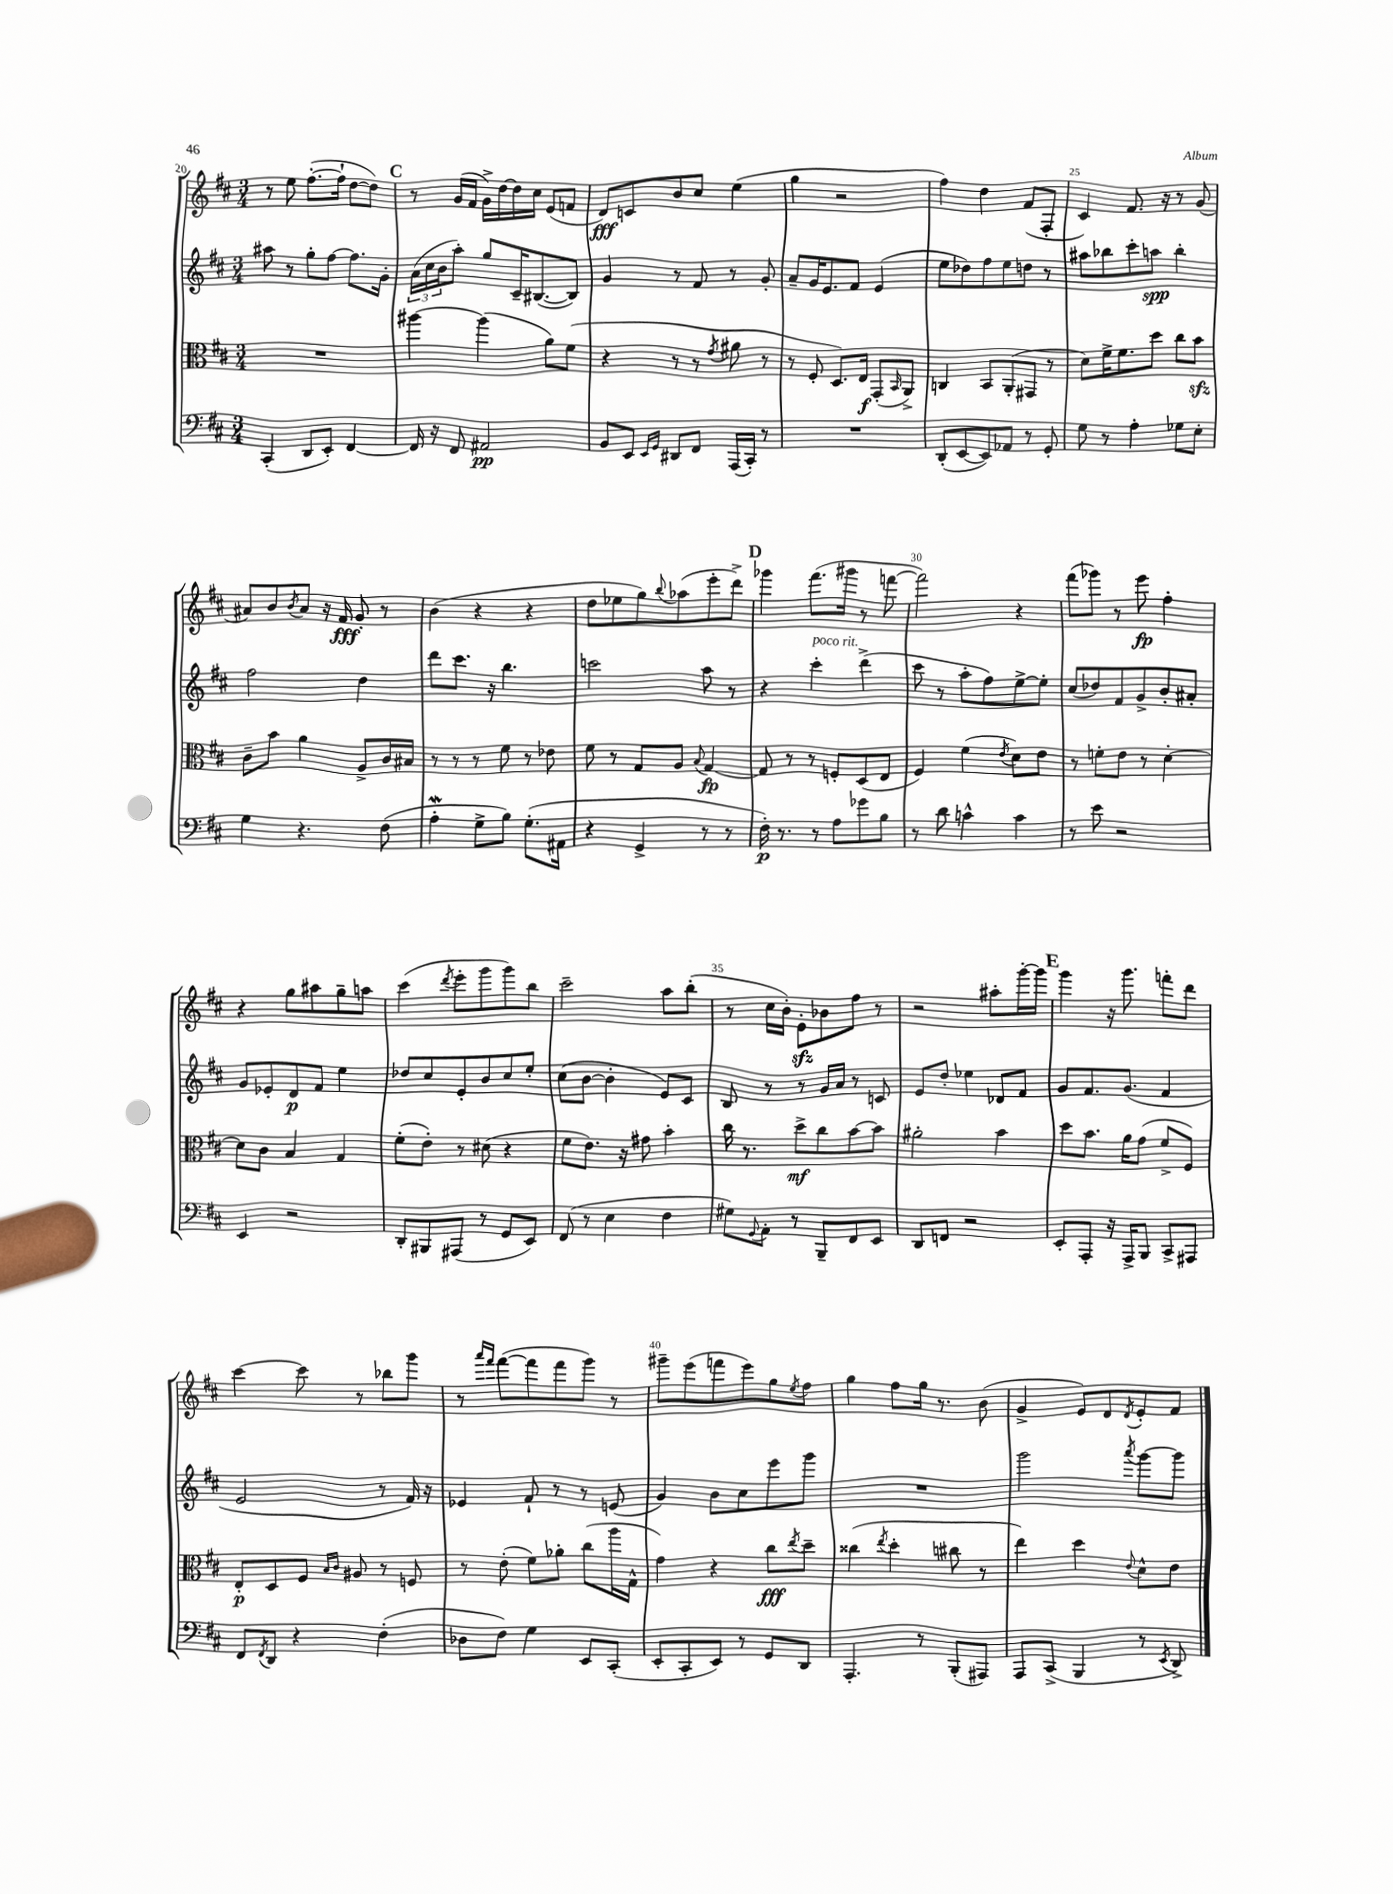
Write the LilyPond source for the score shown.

<<
\new StaffGroup <<
\new Staff = "s0" {
    \clef treble \key d \major \numericTimeSignature \time 3/4
    r8 e''8 fis''8.~-.( fis''16-! d''8~ d''8) |
    \mark \markup { \bold "C" } r8 g'16( fis'16 g'16->) d''16~ d''16 cis''16 e'8( f'8 |
    d'8\fff) c'8 b'8 cis''8 e''4( |
    g''4 r2 |
    fis''4) d''4 fis'8( fis8-. |
    cis'4) fis'8. r16 r8 g'8( |
    ais'8) b'8 \acciaccatura { b'8 } ais'8 r16 fis'16\fff g'8-. r8 |
    b'4( r4 r4 |
    d''8 ees''8 g''8) \appoggiatura { b''8 } aes''8( e'''8-. d'''8->) |
    \mark \markup { \bold "D" } ges'''4 fis'''8.( gis'''16 r8 f'''8~ |
    f'''2) r4 |
    fis'''8( ges'''8) r8 e'''8\fp fis''4-. |
    r4 g''8 ais''8 g''8-- a''8 |
    cis'''4( \acciaccatura { d'''8 } e'''8-. g'''8 g'''8) b''8 |
    cis'''2-- a''8 b''8-.( |
    r8 cis''16 b'16-.) e'8-.\sfz bes'8 fis''8 r8 |
    r2 ais''8-. g'''16~-. g'''16 |
    \mark \markup { \bold "E" } g'''4 r16 g'''8. f'''8-. d'''8 |
    cis'''4~ cis'''8 r8 bes''8 g'''8 |
    r8 \grace { a'''16 fis'''16 } fis'''8~( fis'''8 fis'''8 g'''8) r8 |
    gis'''8-- e'''8( f'''8 e'''8) g''8 \acciaccatura { e''8 } fis''8 |
    g''4 fis''8 g''16 r8. b'8( |
    g'4-> e'8) d'8 \acciaccatura { d'8 } e'8-. fis'8 \bar "|." |
}
\new Staff = "s1" {
    \clef treble \key d \major \numericTimeSignature \time 3/4
    ais''8 r8 g''8-. fis''8~ fis''8. g'16-. |
    \mark \markup { \bold "C" } \tuplet 3/2 { a'16( cis''16 b'16 } a''8-.) g''8 cis'16-- bis8.~( bis8) |
    g'4 r8 fis'8 r8 g'8-. |
    a'8-- g'16 e'8. fis'8 e'4( |
    e''8 des''8) fis''8 e''8 d''8 r8 |
    ais''8 bes''8 cis'''8-. a''8\spp bes''4-. |
    fis''2 d''4 |
    d'''8 cis'''8. r16 b''4. |
    c'''2 a''8 r8 |
    \mark \markup { \bold "D" } r4 cis'''4-.^\markup { \italic "poco rit." } d'''4->( |
    cis'''8 r8 a''8-. fis''8) e''8~-> e''8-. |
    cis''8( des''8) fis'8 g'8-> b'8-. ais'8-. |
    g'8 ees'8-. d'8\p fis'8 e''4 |
    des''8 cis''8 e'8-. b'8 cis''8 e''8-. |
    cis''8( b'8~ b'4-. e'8) cis'8 |
    b8 r8 r8 g'16 a'16 r8 c'8 |
    e'8 d''8-. ees''4 des'8 fis'8 |
    \mark \markup { \bold "E" } g'8 fis'8. g'8.( fis'4 |
    e'2 r8 fis'16) r16 |
    ees'4 fis'8-! r8 r8 e'8( |
    g'4) b'8 cis''8 e'''8 g'''8 |
    R2. |
    g'''2 \acciaccatura { a'''8 } g'''8~ g'''8 \bar "|." |
}
\new Staff = "s2" {
    \clef alto \key d \major \numericTimeSignature \time 3/4
    R2. |
    \mark \markup { \bold "C" } ais''4~ ais''4( a'8) fis'8( |
    r4 r8 r8 \acciaccatura { g'8 } ais'8 r8 |
    r8 fis8-. d8.) e16\f g,8-.( \grace { b,16 } a,8->) |
    c4 b,8 a,8-.( gis,8 r8 |
    d'8) fis'16-> fis'8. d''8 cis''8 b'8\sfz |
    cis'8-- b'8 a'4 a8-> cis'16 bis16 |
    r8 r8 r8 fis'8 r8 ees'8 |
    fis'8 r8 g8 a8 \appoggiatura { b8 } g4~\fp |
    \mark \markup { \bold "D" } g8 r8 r8 f8-. d8( e8 |
    fis4) fis'4( \acciaccatura { e'8 } d'8) e'8 |
    r8 f'8-. e'8 r8 d'4~-. |
    d'8 cis'8 b4 g4 |
    fis'8-.( e'8-.) r8 dis'8( r4 |
    fis'8 e'8.) r16 gis'8 b'4-. |
    cis''16 r8. d''8->\mf cis''8 b'8~ b'8 |
    ais'2-. b'4 |
    \mark \markup { \bold "E" } d''8 b'8. a'16 g'8( fis'8-> fis8) |
    e8-.\p d8 fis8 \grace { b16 cis'16 } ais8 r8 f8 |
    r8 e'8-.( fis'8) aes'8-. cis''8( a''16 g16-^ |
    g'4) r4 cis''8\fff \acciaccatura { e''8 } d''8-- |
    cisis''4( \acciaccatura { e''8 } d''4-. cis''8 r8 |
    e''4) d''4 \appoggiatura { e'8 } d'8-^ e'8 \bar "|." |
}
\new Staff = "s3" {
    \clef bass \key d \major \numericTimeSignature \time 3/4
    cis,4-.( d,8 e,8-.) fis,4~ |
    \mark \markup { \bold "C" } fis,16 r16 fis,8 ais,2\pp |
    b,8 e,8 \grace { e,16 g,16 } dis,8 fis,8 a,,16( cis,16-.) r8 |
    R2. |
    d,8-.( e,8~ e,8) aes,8 r8 g,8-. |
    g8 r8 a4-. ges8 e8-. |
    g4 r4. fis8( |
    a4-.\mordent g8-> b8) g8.-.( ais,16 |
    r4 g,4-> r8 r8 |
    \mark \markup { \bold "D" } fis16-.\p) r8. r8 a8 ges'8 b8 |
    r8 d'8 c'4-^ c'4 |
    r8 e'8 r2 |
    e,4 r2 |
    d,8-. bis,,8 ais,,8( r8 g,8 e,8) |
    fis,8( r8 e4 fis4 |
    gis8) \appoggiatura { g,8 } a,8-. r8 b,,8-- fis,8 e,8 |
    d,8 f,8 r2 |
    \mark \markup { \bold "E" } e,8-. a,,8-. r16 a,,16-> b,,8 cis,8-> ais,,8 |
    fis,8 \acciaccatura { fis,8 } d,8 r4 fis4-.( |
    des8 fis8) g4 e,8 cis,8-.( |
    e,8-. cis,8-. e,8) r8 g,8 d,8 |
    a,,4.-. r8 b,,8-.( ais,,8) |
    a,,8 cis,8->( b,,4 r8 \acciaccatura { e,8 } d,8->) \bar "|." |
}
>>
>>
\layout { \context { \Score currentBarNumber = #20 \override BarNumber.break-visibility = ##(#f #t #t) barNumberVisibility = #(every-nth-bar-number-visible 5) } }
